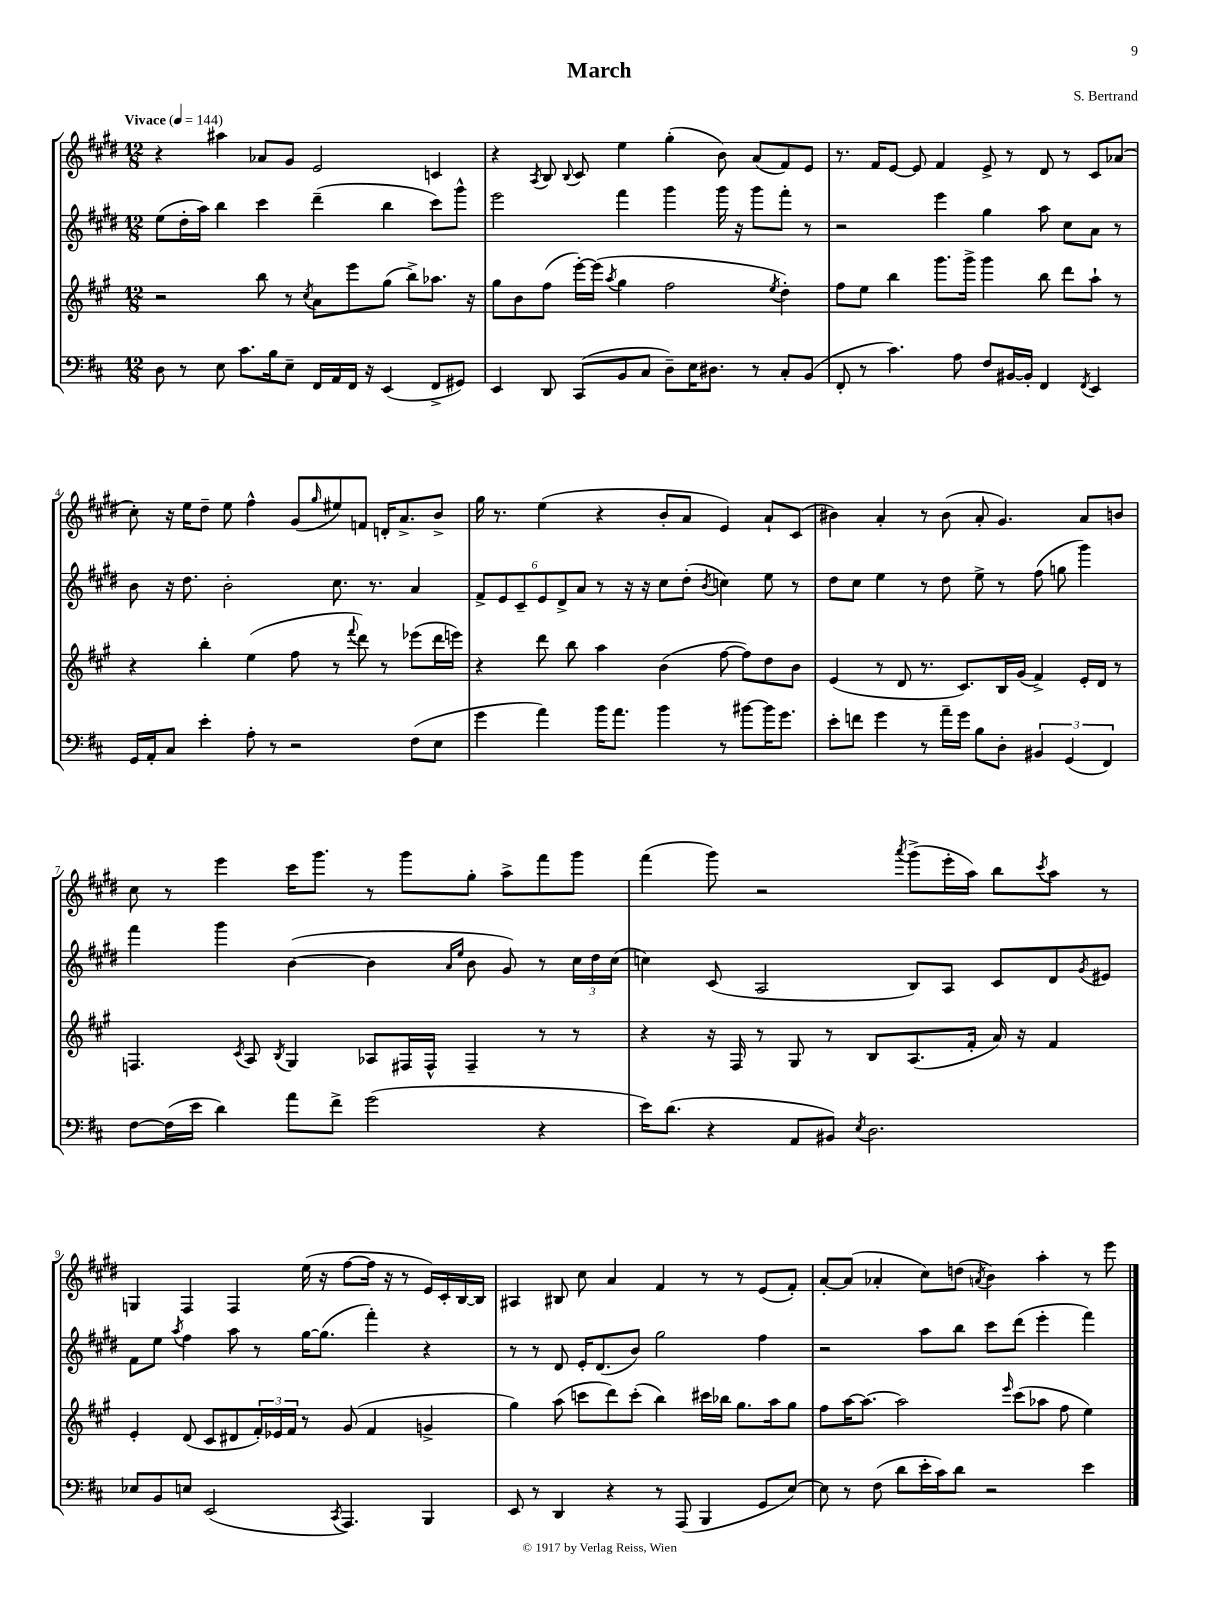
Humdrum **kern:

**kern	**kern	**kern	**kern
*staff4	*staff3	*staff2	*staff1
*clefF4	*clefG2	*clefG2	*clefG2
*k[f#c#]	*k[f#c#g#]	*k[f#c#g#d#]	*k[f#c#g#d#]
*M12/8	*M12/8	*M12/8	*M12/8
*MM144	*MM144	*MM144	*MM144
8D	2r	(8ee	4r
8r	.	16dd#'	.
.	.	16aa)	.
8E	.	4bb	4aa#
8.c#	.	.	.
.	8bb	4ccc#	8a-
16B	.	.	.
8E~	8r	.	8g#
.	8qcc#	.	.
16FF#	8a	(4ddd#~	2e
16AA	.	.	.
16FF#	8eee	.	.
16r	.	.	.
(4EE	(8gg#	4bb	.
.	8bb^)	.	.
8FF#^	8.aa-	8ccc#)	4c
8GG#)	.	8ggg#^^	.
.	16r	.	.
=	=	=	=
4EE	8gg#	2eee	4r
.	8b	.	.
.	.	.	8qA
8DD	(8ff#	.	8B
.	.	.	8qqB
(8CC#	[16eee')	.	8c#
.	(16eee]	.	.
.	8qaa	.	.
8BB	4gg#	4fff#	4ee
8C#	.	.	.
8D~)	2ff#	4ggg#	(4gg#'
16E	.	.	.
8.D#	.	.	.
.	.	16ggg#	8b)
.	.	16r	.
8r	.	8ggg#	(8a
.	8qee	.	.
8C#'	4dd')	8fff#'	8f#)
(8BB	.	8r	8e
=	=	=	=
8FF#'	8ff#	2r	8.r
8r	8ee	.	.
.	.	.	16f#
4.c#)	4bb	.	[8e
.	.	.	8e]
.	8.ggg#	4eee	4f#
8A	.	.	.
.	16ggg#^	.	.
8F#	4ggg#	4gg#	8e^
[16BB#	.	.	8r
16BB#']	.	.	.
4FF#	8bb	8aa	8d#
.	8ddd	8cc#	8r
8qFF#	.	.	.
4EE	8aa`	8a	8c#
.	8r	8r	(8a-
=	=	=	=
16GG	4r	8b	8cc#')
16AA'	.	.	.
8C#	.	16r	16r
.	.	8.dd#	16ee
4e'	4bb'	.	8dd#~
.	.	2b'	8ee
8A'	(4ee	.	4ff#^^
8r	.	.	.
2r	8ff#	.	(8g#
.	.	.	16qqgg#
.	8r	8.cc#	8ee#)
.	8qqfff#	.	.
.	8ddd)	.	8f
.	.	8.r	.
.	8r	.	16d'
.	.	.	8.a^
(8F#	(8eee-	4a	.
8E	16ddd	.	8b^
.	16eee)	.	.
=	=	=	=
4g	4r	12f#^	16gg#
.	.	.	8.r
.	.	12e	.
.	.	12c#~	.
4a)	8ddd	12e	(4ee
.	.	12d#^	.
.	8bb	.	.
.	.	12a	.
16b	4aa	8r	4r
8.a	.	.	.
.	.	16r	.
.	.	16r	.
4b	(4b	8cc#	8b'
.	.	(8dd#'	8a
.	.	8qb	.
8r	[8ff#	4cc)	4e)
[8b#	8ff#])	.	.
16b#]	8dd	8ee	8a`
8.g	.	.	.
.	8b	8r	(8c#
=	=	=	=
8e'	(4e	8dd#	4b#)
8f	.	8cc#	.
4g	8r	4ee	4a'
.	8d	.	.
8r	8.r	8r	8r
16a~	.	8dd#	(8b#
16g	8.c#)	.	.
8B	.	8ee^	8a'
8D'	16B	8r	4.g#)
.	(16g#	.	.
6BB#	4f#^)	(8ff#	.
.	.	8gg	.
(6GG	.	.	.
.	16e'	4ggg#)	8a
.	16d	.	.
6FF#)	.	.	.
.	8r	.	8b
=	=	=	=
[8F#	4.F	4fff#	8cc#
(16F#]	.	.	8r
16e	.	.	.
4d)	.	4ggg#	4eee
.	8qc#	.	.
.	8A	.	.
.	8qB	.	.
8a	4G#	([4b	16ccc#
.	.	.	8.ggg#
8f#^	.	.	.
(2g	8A-	4b]	8r
.	16F#	.	8ggg#
.	16F#^^	.	.
.	.	16qqa	.
.	.	16qqee	.
.	4F#~	8b	8gg#'
.	.	8g#)	8aa^
4r	8r	8r	8fff#
.	8r	24cc#	8ggg#
.	.	24dd#	.
.	.	(24cc#	.
=	=	=	=
16e)	4r	4cc)	(4fff#
(8.d	.	.	.
4r	16r	(8c#	8ggg#)
.	16F#	.	.
.	8r	2A	2r
8AA	8G#	.	.
8BB#)	8r	.	.
8qE	.	.	.
2.D	8B	.	.
.	.	.	8qaaa
.	(8.A	8B)	(8ggg#^
.	.	8A	16eee'
.	16f#'	.	16aa)
.	16a)	8c#	8bb
.	16r	.	.
.	.	.	8qccc#
.	4f#	8d#	8aa
.	.	8qg#	.
.	.	8e#	8r
=	=	=	=
8E-	4e'	8f#	4G
8BB	.	8ee	.
.	.	8qaa	.
8E	(8d	4ff#	4F#
(2EE	8c#	.	.
.	8d#	8aa	4F#
.	24f#')	8r	.
.	24e-	.	.
.	24f#	.	.
.	8r	[16gg#	(16ee
.	.	(8.gg#]	16r
8qCC#	.	.	.
4.AAA)	(8g#	.	[8ff#
.	4f#	4fff#')	16ff#]
.	.	.	16r
.	.	.	8r
4BBB	4g^	4r	16e)
.	.	.	16c#'
.	.	.	[16B
.	.	.	16B]
=	=	=	=
8EE	4gg#)	8r	4A#
8r	.	8r	.
4DD	(8aa	8d#	8B#
.	8ccc	16e'	8cc#
.	.	(8.d#	.
4r	8ddd)	.	4a
.	(8ccc'	8b)	.
8r	4bb)	2gg#	4f#
(8AAA	.	.	.
4BBB	16ccc#	.	8r
.	16bb-	.	.
.	8.gg#	.	8r
8GG	.	4ff#	(8e
.	16aa	.	.
[8E)	8gg#	.	8f#')
=	=	=	=
8E]	8ff#	2r	[8a'
8r	[16aa	.	(8a]
.	8.aa_	.	.
(8F#	.	.	4a-'
8d	2aa]	.	.
16e'	.	8aa	8cc#)
16c#)	.	.	.
8d	.	8bb	(8dd
.	.	.	8qa
2r	.	8ccc#	4b)
.	16qqeee	.	.
.	(8ccc#	(8ddd#	.
.	8aa-	4eee'	4aa'
.	8ff#	.	.
4e	4ee)	4fff#)	8r
.	.	.	8eee
==	==	==	==
*-	*-	*-	*-
